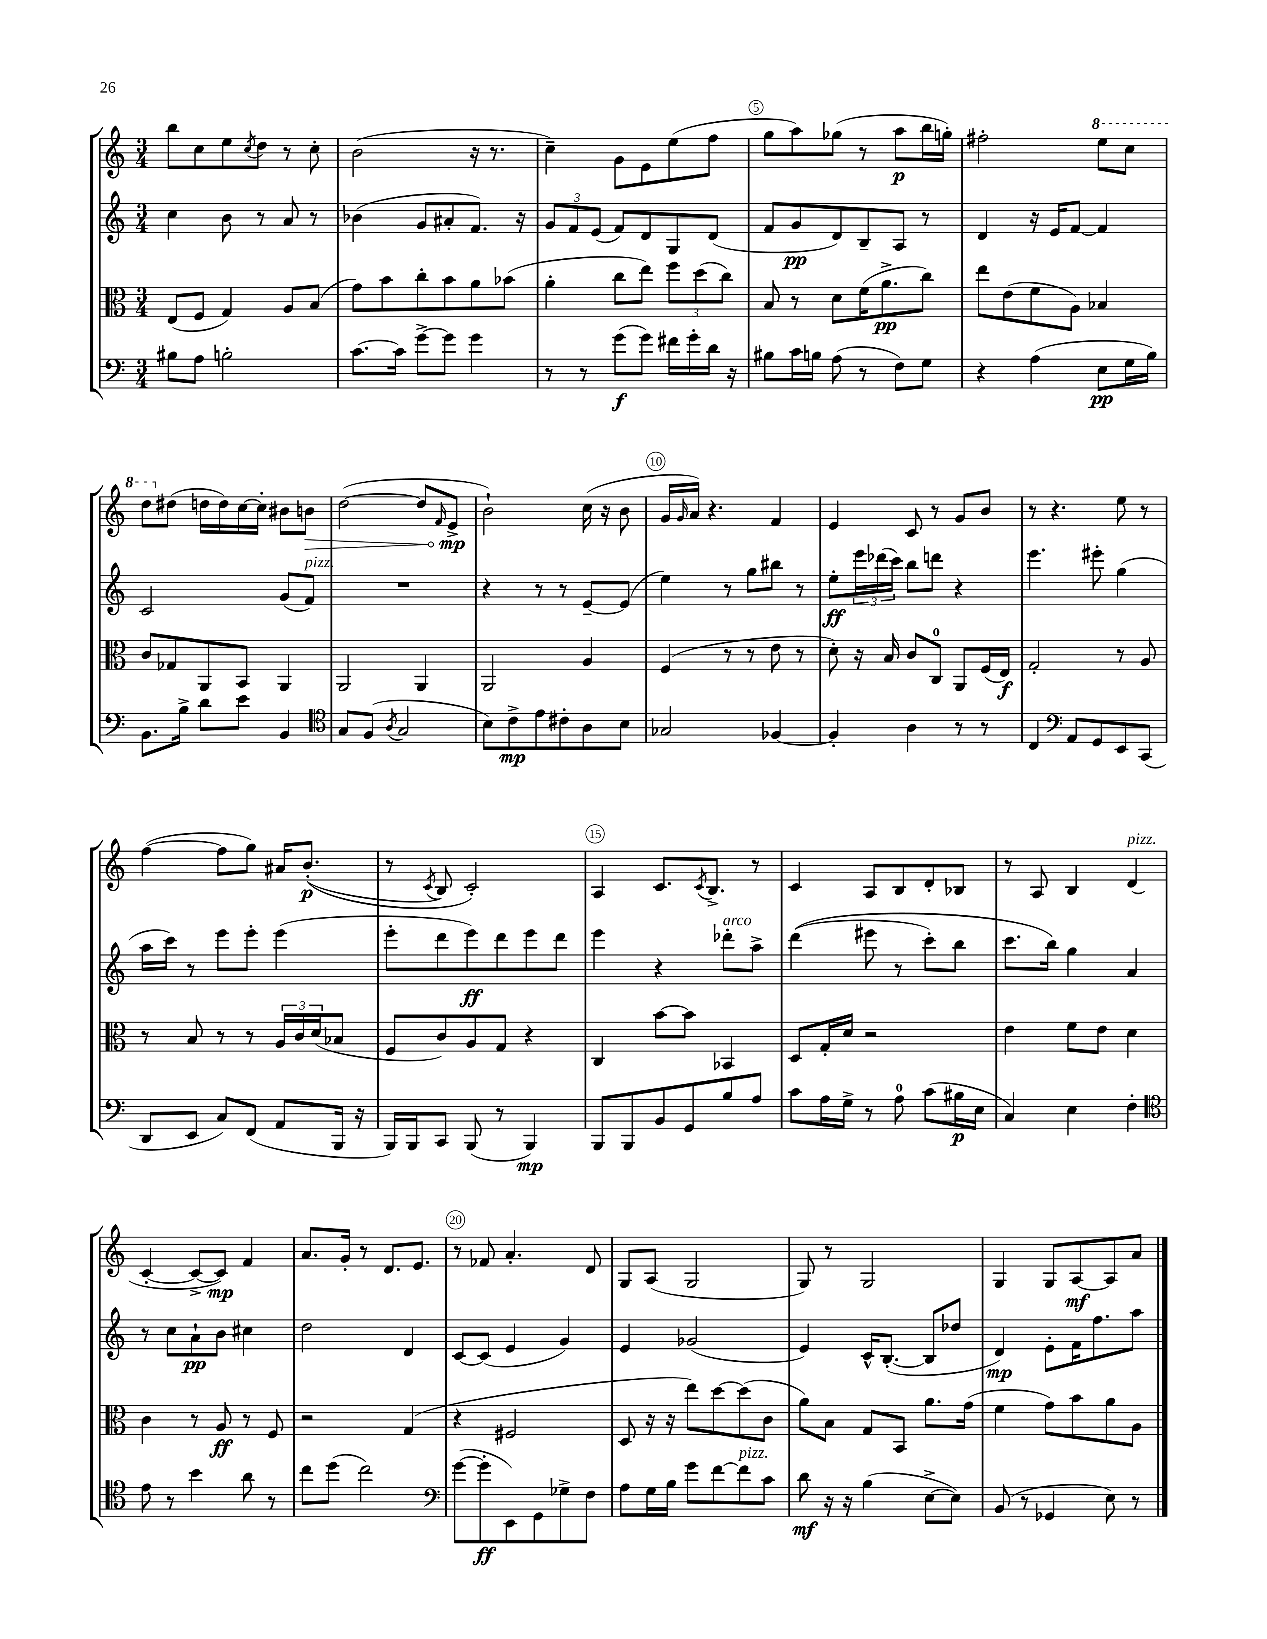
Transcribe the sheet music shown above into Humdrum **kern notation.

**kern	**kern	**kern	**kern
*staff4	*staff3	*staff2	*staff1
*clefF4	*clefC3	*clefG2	*clefG2
*k[]	*k[]	*k[]	*k[]
*M3/4	*M3/4	*M3/4	*M3/4
8B#	(8E	4cc	8bb
8A	8F	.	8cc
2B'	4G)	8b	8ee
.	.	.	8qcc
.	.	8r	8dd
.	8A	8a	8r
.	(8B	8r	8cc'
=	=	=	=
[8.c	8g)	(4b-	(2b
.	8b	.	.
16c]	.	.	.
[8g^	8cc'	8g	.
8g]	8b	8a#'	.
4g	8a	8.f)	16r
.	.	.	8.r
.	(8b-	.	.
.	.	16r	.
=	=	=	=
8r	4a'	12g	4cc~)
.	.	12f	.
8r	.	.	.
.	.	(12e	.
(8g	8cc	8f)	8g
8g)	8ee)	8d	8e
16f#	12ff	8G	(8ee
16g'	.	.	.
.	(12dd	.	.
16d	.	(8d	8ff
.	12cc)	.	.
16r	.	.	.
=	=	=	=
8B#	8B	8f	8gg
16c	8r	8g	8aa)
16B	.	.	.
(8A	8d	8d)	(8gg-
8r	(16f	8B~	8r
.	8.a^	.	.
8F)	.	8A	8aa
8G	8cc)	8r	16bb
.	.	.	16gg')
=	=	=	=
4r	8ee	4d	2ff#'
.	(8e	.	.
(4A	8f	16r	.
.	.	16e	.
.	8A)	[8f	.
8E	4B-	4f]	8eee
16G	.	.	8ccc
16B)	.	.	.
=	=	=	=
8.BB	8c	2c	8ddd
.	8G-	.	(8dd#
16B^	.	.	.
8d	8AA	.	16dd
.	.	.	16dd)
8e	8BB	.	[16cc
.	.	.	16cc']
4BB	4AA	(8g	8b#
.	.	8f)	8b
=	=	=	=
*clefC4	*	*	*
8G	2AA	2.r	([2dd
(8F	.	.	.
8qA	.	.	.
2G	.	.	.
.	4AA	.	8dd]
.	.	.	16qqf
.	.	.	8e^
=	=	=	=
8B)	2AA	4r	2b`)
8c^	.	.	.
8e	.	8r	.
8c#'	.	8r	.
8A	4A	[8e~	(16cc
.	.	.	16r
8B	.	(8e]	8b
=	=	=	=
2G-	(4F	4ee)	16g
.	.	.	16qqg
.	.	.	16a)
.	.	.	4.r
.	8r	8r	.
.	8r	8gg	.
[4F-	8e	8bb#	4f
.	8r	8r	.
=	=	=	=
4F-']	8d')	8ee'	4e
.	16r	24eee	.
.	.	(24ddd-	.
.	16B	.	.
.	.	24ccc)	.
4A	8c	8bb	8c
.	8C	8ddd	8r
8r	8AA	4r	8g
8r	(16F	.	8b
.	16E)	.	.
=	=	=	=
4C	2G'	4.eee	8r
.	.	.	4.r
*clefF4	*	*	*
8AA	.	.	.
8GG	.	8eee#'	.
8EE	8r	(4gg	8ee
(8CC	8A	.	8r
=	=	=	=
8DD	8r	16aa	([4ff
.	.	16ccc)	.
8EE	8B	8r	.
8C)	8r	8eee	8ff]
(8FF	8r	8eee'	8gg)
8AA	24A	(4eee	16a#
.	24c	.	.
.	.	.	&((8.b'
.	(24d	.	.
16BBB	8B-	.	.
16r	.	.	.
=	=	=	=
16BBB)	8F	8eee'	8r
16BBB	.	.	.
.	.	.	8qc
8CC	8c)	8ddd	8B)
(8BBB	8A	8eee)	2c'&)
8r	8G	8ddd	.
4BBB)	4r	8eee	.
.	.	8ddd	.
=	=	=	=
8BBB	4C	4eee	4A
8BBB	.	.	.
8BB	[8b	4r	8.c
8GG	8b]	.	.
.	.	.	8qc
.	.	.	8.B^
8B	4BB-	8ddd-'	.
8A	.	8aa^	8r
=	=	=	=
8c	8D	&((4ddd	4c
16A	16G'	.	.
16G^	16d	.	.
8r	2r	8eee#	8A
8A	.	8r	8B
(8c	.	8ccc')	8d'
16B#	.	8bb	8B-
16E	.	.	.
=	=	=	=
4C)	4e	8.ccc	8r
.	.	.	8A
.	.	16bb&)	.
4E	8f	4gg	4B
.	8e	.	.
4F'	4d	4a	(4d
=	=	=	=
*clefC4	*	*	*
8e	4c	8r	[4c'
8r	.	8cc	.
4b	8r	8a`	8c^_
.	8A	8b	8c])
8a	8r	4cc#	4f
8r	8F	.	.
=	=	=	=
8cc	2r	2dd	8.a
(8dd	.	.	.
.	.	.	16g'
2cc)	.	.	8r
.	.	.	8.d
.	(4G	4d	.
.	.	.	8.e
=	=	=	=
*clefF4	*	*	*
([8g	4r	[8c	8r
8g']	.	(8c]	8f-
8EE)	2F#	4e	4.a'
8GG	.	.	.
8G-^	.	4g)	.
8F	.	.	8d
=	=	=	=
8A	8D	4e	8G
16G	16r	.	(8A
16B	16r	.	.
8g	8ee)	(2g-	2G
[8f	[8dd	.	.
8f]	(8dd]	.	.
8c	8c	.	.
=	=	=	=
8d	8a)	4e)	8G)
16r	8B	.	8r
16r	.	.	.
(4B	8G	16c^^	2G
.	.	([8.B'	.
.	8BB	.	.
[8E^	8.a	8B]	.
8E])	.	8dd-	.
.	(16g	.	.
=	=	=	=
(8BB	4f	4d)	4G
8r	.	.	.
4GG-	8g)	8e'	8G
.	8b	16f	[8A
.	.	8.ff	.
8E)	8a	.	8A]
8r	8A	8aa	8a
==	==	==	==
*-	*-	*-	*-
